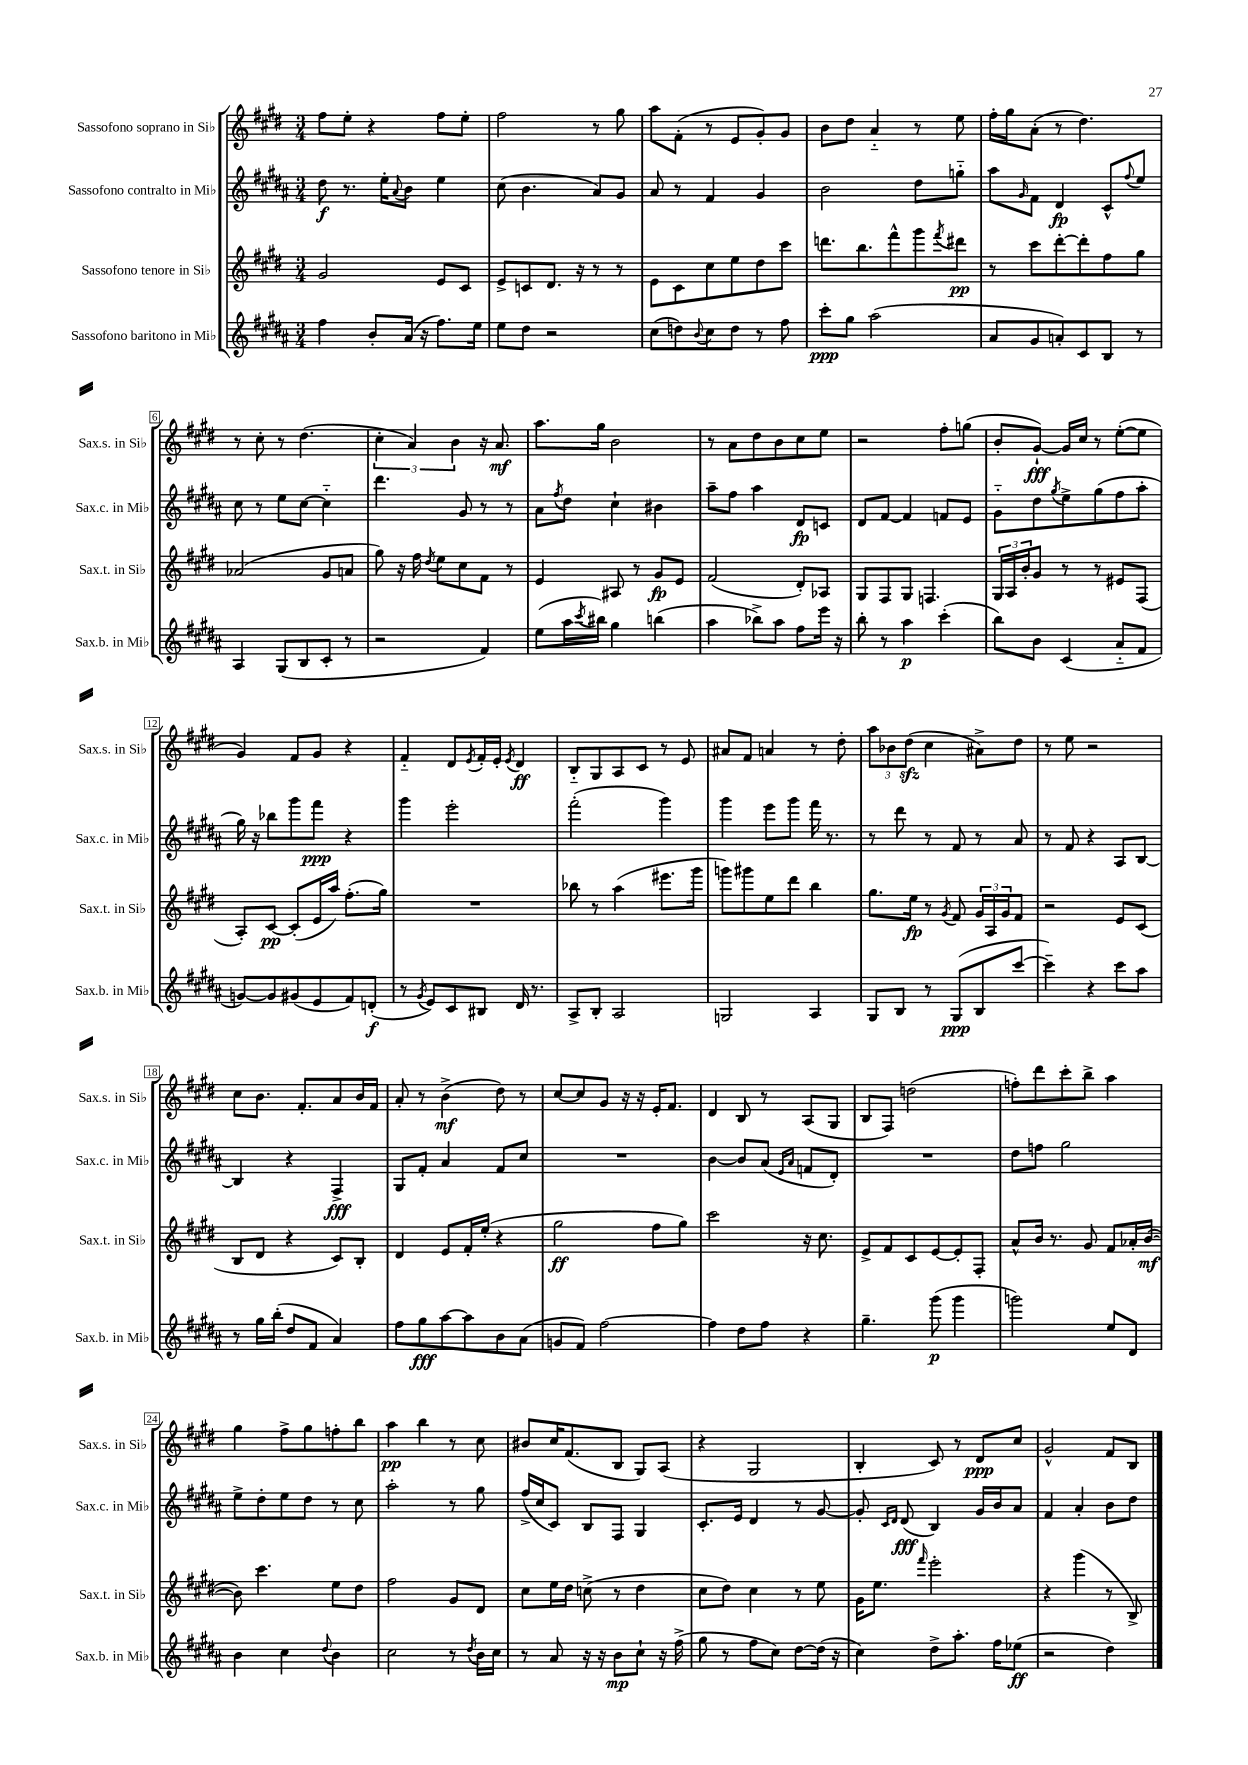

**kern	**kern	**kern	**kern
*staff4	*staff3	*staff2	*staff1
*clefG2	*clefG2	*clefG2	*clefG2
*k[f#c#g#d#a#]	*k[f#c#g#d#]	*k[f#c#g#d#a#]	*k[f#c#g#d#]
*M3/4	*M3/4	*M3/4	*M3/4
4ff#	2g#	8dd#	8ff#
.	.	8.r	8ee'
8b'	.	.	4r
.	.	16ee'	.
.	.	8qqa#	.
(16a#	.	8b	.
16r	.	.	.
8.ff#)	8e	4ee	8ff#
.	8c#	.	8ee'
16ee	.	.	.
=	=	=	=
8ee	8e^	(8cc#	2ff#
8dd#	8c	4.b	.
2r	8.d#	.	.
.	16r	.	.
.	8r	8a#)	8r
.	8r	8g#	8gg#
=	=	=	=
(8cc#	8e	8a#	8aa
8dd)	8c#	8r	(8f#'
8qqb	.	.	.
8cc#	8cc#	4f#	8r
8dd	8ee	.	8e
8r	8dd#	4g#	8g#')
8ff#	8ccc#	.	8g#
=	=	=	=
8ccc#'	8.ddd	2b	8b
8gg#	.	.	8dd#
.	8.bb	.	.
(2aa#	.	.	4a'~
.	8fff#^^	.	.
.	8ggg#	8dd#	8r
.	8qfff#	.	.
.	8ddd#	8gg'~	8ee
=	=	=	=
8a#	8r	8aa#	16ff#'
.	.	.	16gg#
.	.	16qqg#	.
8g#	8ccc#	8f#	(8a'
8a')	[8ddd#'	4d#	8r
8c#	8ddd#']	.	4.dd#)
8B	8ff#	8c#^^	.
.	.	8qqff#	.
8r	8gg#	8ee	.
=	=	=	=
4A#	(2a-	8cc#	8r
.	.	8r	8cc#'
(8G#	.	8ee	8r
8B	.	[8cc#	(4.dd#
8c#'	8g#	4cc#'~]	.
8r	8a	.	.
=	=	=	=
2r	8gg#)	4.ddd#	6cc#'
.	16r	.	.
.	.	.	6a)
.	16ff#	.	.
.	8qdd#	.	.
.	8ee	.	.
.	.	.	6b
.	8cc#	8g#	.
4f#)	8f#	8r	16r
.	.	.	8.a
.	8r	8r	.
=	=	=	=
(8ee	4e	8a#	8.aa
.	.	8qff#	.
16aa#	.	8dd#	.
8qccc#	.	.	.
16bb#)	.	.	16gg#
4gg#	8A#	4cc#`	2b
.	8r	.	.
(4bb	8g#	4b#	.
.	8e	.	.
=	=	=	=
4aa#	(2f#	8aa#~	8r
.	.	8ff#	8a
8bb-^)	.	4aa#	8dd#
8aa#	.	.	8b
8ff#	8d#')	8d#	8cc#
16eee	8A-	8c	8ee
16r	.	.	.
=	=	=	=
8bb'	8G#	8d#	2r
8r	8F#	[8f#	.
4aa#	8G#	4f#]	.
.	4.F	.	.
(4ccc#'	.	8f	8ff#'
.	.	8e	(8gg
=	=	=	=
8bb)	24G#	8g#'~	8b'
.	24A	.	.
.	24b'	.	.
8b	8g#	8dd#	[8g#`)
.	.	8qgg#	.
(4c#	8r	8ee^	16g#]
.	.	.	16cc#
.	8r	(8gg#	8r
8a#'~	8e#	8ff#	([8ee'
8f#	(8F#	8aa#'	8ee]
=	=	=	=
[8g)	8A')	16gg#)	4g#)
.	.	16r	.
8g]	[8c#	8bb-	.
(8g#	(8c#']	8ggg#	8f#
8e	16e	8fff#	8g#
.	16aa)	.	.
8f#)	(8.ff#'	4r	4r
(8d'	.	.	.
.	16gg#)	.	.
=	=	=	=
8r	2.r	4ggg#	4f#'~
8qg#	.	.	.
8e)	.	.	.
8c#	.	2eee'	8d#
.	.	.	8qe
8B#	.	.	16f#'
.	.	.	16e'
.	.	.	8qe
16d#	.	.	4d#
8.r	.	.	.
=	=	=	=
8A#^	8bb-	(2fff#'	8B'~
8B'	8r	.	8G#
2A#	(4aa	.	8A
.	.	.	8c#
.	8.eee#	4ggg#)	8r
.	.	.	8e
.	16ggg#	.	.
=	=	=	=
2G	8ggg)	4ggg#	8a#
.	8ggg#	.	8f#
.	8ee	8eee	4a
.	8ddd#	8ggg#	.
4A#	4bb	16fff#	8r
.	.	8.r	.
.	.	.	8dd#'
=	=	=	=
8G#	8.gg#	8r	12aa
.	.	.	12b-
8B	.	8ddd#	.
.	.	.	(12dd#
.	16ee	.	.
8r	8r	8r	4cc#
.	8qg#	.	.
(8G#	8f#	8f#	.
8B	24g#	8r	8a#^)
.	24A	.	.
.	24g#	.	.
[8ccc#	8f#	8a#	8dd#
=	=	=	=
4ccc#~])	2r	8r	8r
.	.	8f#	8ee
4r	.	4r	2r
8ccc#	8e	8A#	.
8aa#	(8c#	[8B	.
=	=	=	=
8r	8B	4B]	8cc#
16gg#	8d#	.	8.b
(16bb'	.	.	.
8dd#	4r	4r	.
.	.	.	8.f#'
8f#	.	.	.
4a#)	8c#)	4F#^	8a
.	8B'	.	16b
.	.	.	16f#
=	=	=	=
8ff#	4d#	8G#	8a'
8gg#	.	8f#'	8r
[8aa#	8e	4a#	(4b^
8aa#]	16f#'	.	.
.	(16ee'	.	.
8b	4r	8f#	8dd#)
(8a#	.	8cc#	8r
=	=	=	=
8g	2gg#	2.r	[8cc#
8f#)	.	.	8cc#]
[2ff#	.	.	8g#
.	.	.	16r
.	.	.	16r
.	8ff#	.	16e'
.	.	.	8.f#
.	8gg#)	.	.
=	=	=	=
4ff#]	2ccc#	[4b	4d#
8dd#	.	8b]	8B
8ff#	.	(8a#	8r
.	.	16qqe	.
.	.	16qqa#	.
4r	16r	8f	(8A
.	8.cc#	.	.
.	.	8d#')	8G#
=	=	=	=
4.gg#~	8e^	2.r	8B
.	8f#	.	8F#)
.	8c#	.	(2dd
(8ggg#	[8e	.	.
4ggg#	8e']	.	.
.	8F#'	.	.
=	=	=	=
2ggg)	8a^^	8dd#	8ff')
.	16b	8ff	8ddd#
.	8.r	.	.
.	.	2gg#	8ccc#'
.	8g#	.	8bb^
8ee	8f#	.	4aa
8d#	16a-'	.	.
.	([16b	.	.
=	=	=	=
4b	8b])	8ee^	4gg#
.	4.ccc#	8dd#'	.
4cc#	.	8ee	8ff#^
.	.	8dd#	8gg#
8qqdd#	.	.	.
4b	8ee	8r	8ff'
.	8dd#	8cc#	8bb
=	=	=	=
2cc#	2ff#	2aa#'	4aa
.	.	.	4bb
8r	8g#	8r	8r
8qdd#	.	.	.
16b	8d#	8gg#	8cc#
16cc#	.	.	.
=	=	=	=
8r	8cc#	(16ff#^	8b#
.	.	16cc#	.
8a#	16ee	8c#)	16cc#
.	16dd#	.	(8.f#
16r	(8cc^	8B	.
16r	.	.	.
8b	8r	8F#	8B
8cc#`	4dd#	4G#	8G#)
16r	.	.	(8A
(16ff#^	.	.	.
=	=	=	=
8gg#	8cc#	8.c#'	4r
8r	8dd#)	.	.
.	.	16e	.
8ff#	4cc#	4d#	2G#
8cc#)	.	.	.
[8dd#	8r	8r	.
(16dd#]	8ee	[8g#	.
16r	.	.	.
=	=	=	=
4cc#)	16g#	8g#']	4B'
.	8.ee	.	.
.	.	16qqc#	.
.	.	16qqd#	.
.	.	(8d#	.
.	16qqfff#	.	.
8dd#^	2eee'	4B)	8c#)
8.aa#'	.	.	8r
.	.	16g#	8d#
16ff#	.	16b	.
(8ee-	.	8a#	8cc#
=	=	=	=
2r	4r	4f#	2g#^^
.	(4ggg#	4a#'	.
4dd#)	8r	8b	8f#
.	8B^)	8dd#	8B
==	==	==	==
*-	*-	*-	*-
